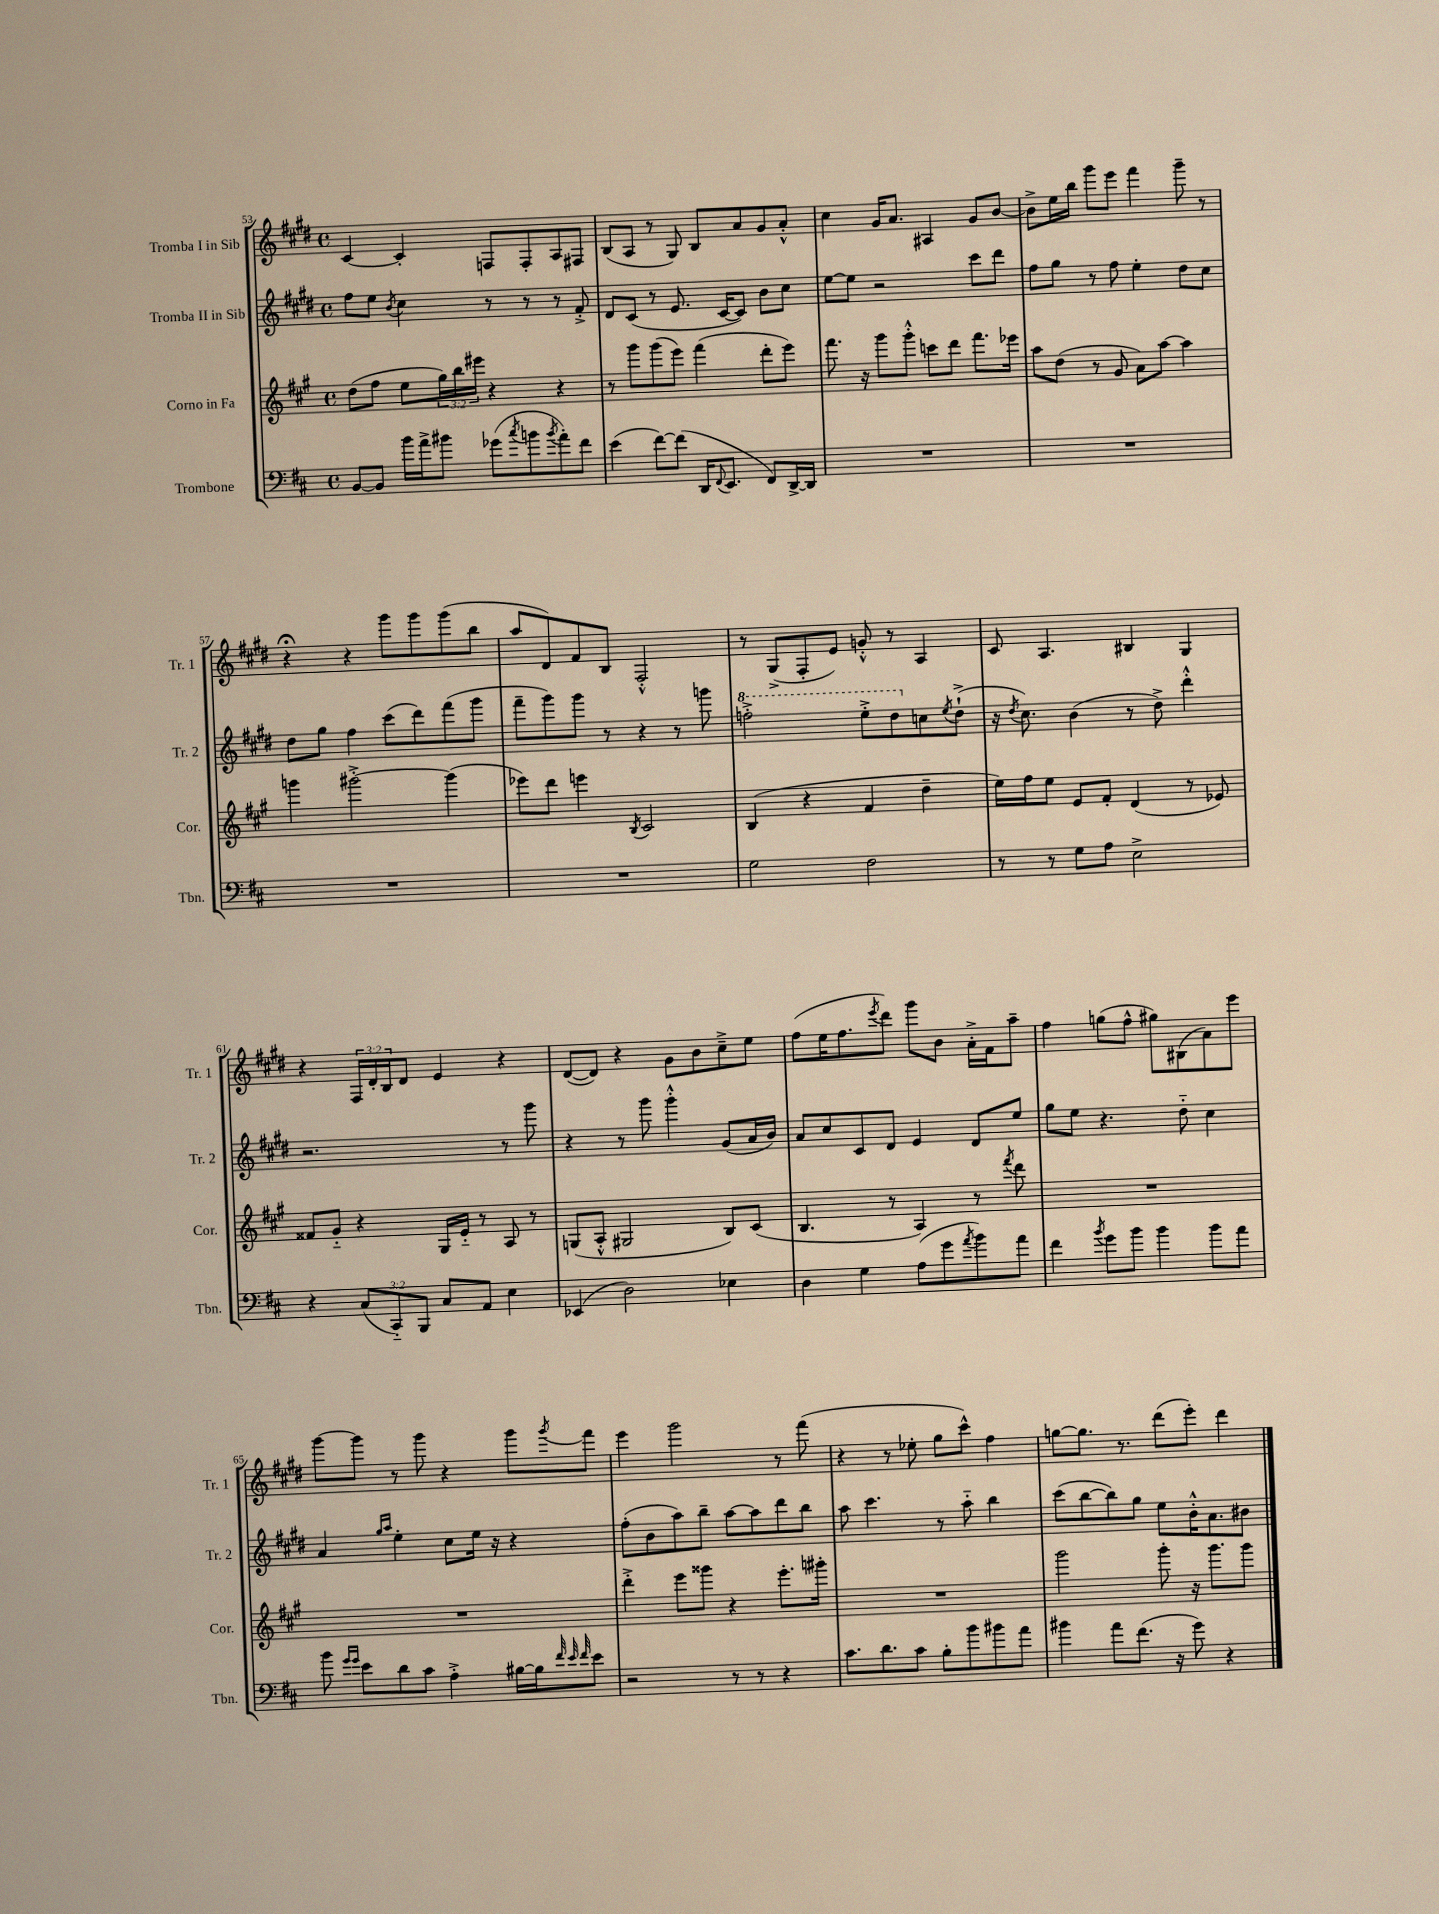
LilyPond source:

<<
\new StaffGroup <<
\new Staff = "s0" \with { instrumentName = "Tromba I in Sib" shortInstrumentName = "Tr. 1" } {
    \clef treble \key e \major \defaultTimeSignature \time 4/4 \override Staff.TupletNumber.text = #tuplet-number::calc-fraction-text
    cis'4~ cis'4-. f8 f8-. a8 fis8 |
    b8( a8 r8 gis8) b8 a'8 gis'8 a'8-.-^ |
    cis''4 gis'16 a'8. ais4 gis'8 b'8~ |
    b'8-> e''16 b''16 gis'''8 e'''8 fis'''4 gis'''8-- r8 |
    r4\fermata r4 gis'''8 gis'''8 gis'''8( b''8 |
    a''8 dis'8) fis'8 b8 fis2-.-^ |
    r8 gis8->( fis8-. e'8) g'8-.-^ r8 a4 |
    cis'8 a4. bis4 gis4 |
    r4 \tuplet 3/2 { fis16 dis'16-. b16 } dis'8 e'4 r4 |
    dis'8~( dis'8) r4 gis'8 b'8 cis''8---> e''8 |
    fis''8( e''16 fis''8. \acciaccatura { e'''8 } dis'''8) gis'''8 b'8 a'16-.-> fis'16 a''8-- |
    fis''4 g''8( fis''8-^ gis''8) bis8( a'8) e'''8 |
    gis'''8~ gis'''8 r8 gis'''8 r4 gis'''8 \acciaccatura { gis'''8 } fis'''8 |
    e'''4 gis'''2 r8 fis'''8( |
    r4 r8 ees''8-. gis''8 cis'''8-^) fis''4 |
    g''8~ g''8. r8. dis'''8( e'''8-.) dis'''4 \bar "|." |
}
\new Staff = "s1" \with { instrumentName = "Tromba II in Sib" shortInstrumentName = "Tr. 2" } {
    \clef treble \key e \major \defaultTimeSignature \time 4/4
    fis''8 e''8 \acciaccatura { b'8 } cis''4 r8 r8 r8 fis'8-.-> |
    dis'8 cis'8( r8 e'8. cis'16~ cis'8) b'8 cis''8 |
    e''8~ e''8 r2 cis'''8 dis'''8 |
    fis''8 gis''8 r8 fis''8 e''4-. dis''8 cis''8 |
    dis''8 gis''8 fis''4 cis'''8( dis'''8) fis'''8( gis'''8 |
    fis'''8-- gis'''8) gis'''8 r8 r4 r8 g'''8 |
    \ottava #1 f'''2-.-> e'''8-.-> dis'''8 \ottava #0 c''8 \acciaccatura { e''8 } dis''8-!->( |
    r16 \acciaccatura { dis''8 } cis''8.) b'4( r8 dis''8->) dis'''4-.-^ |
    r2. r8 gis'''8 |
    r4 r8 gis'''8 gis'''4-.-^ gis'8( a'16 b'16) |
    a'8 cis''8 cis'8 dis'8 e'4 dis'8 e''8 |
    gis''8 e''8 r4. dis''8-_ cis''4 |
    a'4 \grace { gis''16 a''16 } e''4-. cis''8 e''16 r16 r4 |
    fis''8-.( b'8 a''8) b''8-- a''8~ a''8 dis'''8 b''8 |
    a''8 cis'''4. r8 a''8-_ b''4 |
    cis'''8( b''8~ b''8) gis''8 e''8 b'16-.-^ a'8. bis'8 \bar "|." |
}
\new Staff = "s2" \with { instrumentName = "Corno in Fa" shortInstrumentName = "Cor." } {
    \clef treble \key a \major \defaultTimeSignature \time 4/4 \override Staff.TupletNumber.text = #tuplet-number::calc-fraction-text
    d''8( fis''8 e''8 \tuplet 3/2 { gis''16) b''16 eis'''16 } r4 r4 |
    r8 gis'''8 gis'''8( e'''8) fis'''4( d'''8-. e'''8) |
    fis'''8. r16 gis'''8 gis'''8-.-^ c'''8 d'''8 fis'''8. ees'''16 |
    a''8 d''8( r8 gis'8 a'8) a''8~ a''4 |
    g'''4 gis'''2~-.-> gis'''4( |
    ees'''8) d'''8 e'''4 \acciaccatura { b8 } cis'2 |
    b4( r4 fis'4 d''4-- |
    e''16) fis''16 e''8 e'8 fis'8-. d'4( r8 ees'8) |
    fisis'8 gis'8-_ r4 gis16 e'16-_ r8 a8 r8 |
    g8( a8-.-^ gis2 b8) cis'8( |
    b4. r8 a4) r8 \acciaccatura { fis'''8 } d'''8 |
    R1 |
    R1 |
    d'''4-.-> e'''8 gisis'''8 r4 e'''8.-. gis'''16-. |
    R1 |
    gis'''2 gis'''8-. r16 gis'''8. gis'''8 \bar "|." |
}
\new Staff = "s3" \with { instrumentName = "Trombone" shortInstrumentName = "Tbn." } {
    \clef bass \key d \major \defaultTimeSignature \time 4/4 \override Staff.TupletNumber.text = #tuplet-number::calc-fraction-text
    b,8~ b,8 b'16 a'16-> bis'8 ges'8( \acciaccatura { cis''8 } b'8 \acciaccatura { b'8 } a'8-.) fis'8 |
    e'4( fis'8~) fis'8( d,16 \appoggiatura { fis,8 } e,8. fis,8) d,16~-> d,16 |
    R1 |
    R1 |
    R1 |
    R1 |
    g2 fis2 |
    r8 r8 g8 a8 e2-> |
    r4 \tuplet 3/2 { cis8( cis,8-_) b,,8 } cis8 a,8 e4 |
    ees,4( d2) ees4 |
    d4 g4 a8( g'8 \acciaccatura { a'8 } b'8) a'8 |
    fis'4 \acciaccatura { b'8 } g'8 b'8 b'4 b'8 a'8 |
    b'8 \grace { g'16 g'16 } e'8 d'8 cis'8 a4-.-> bis16~ bis16 \grace { fis'32 e'32 fis'32 } e'8 |
    r2 r8 r8 r4 |
    cis'8. d'8. cis'8 b8-. b'8 bis'8 a'8 |
    bis'4 a'8 fis'8.( r16 g'8) r4 \bar "|." |
}
>>
>>
\layout { \context { \Score currentBarNumber = #53 } }
